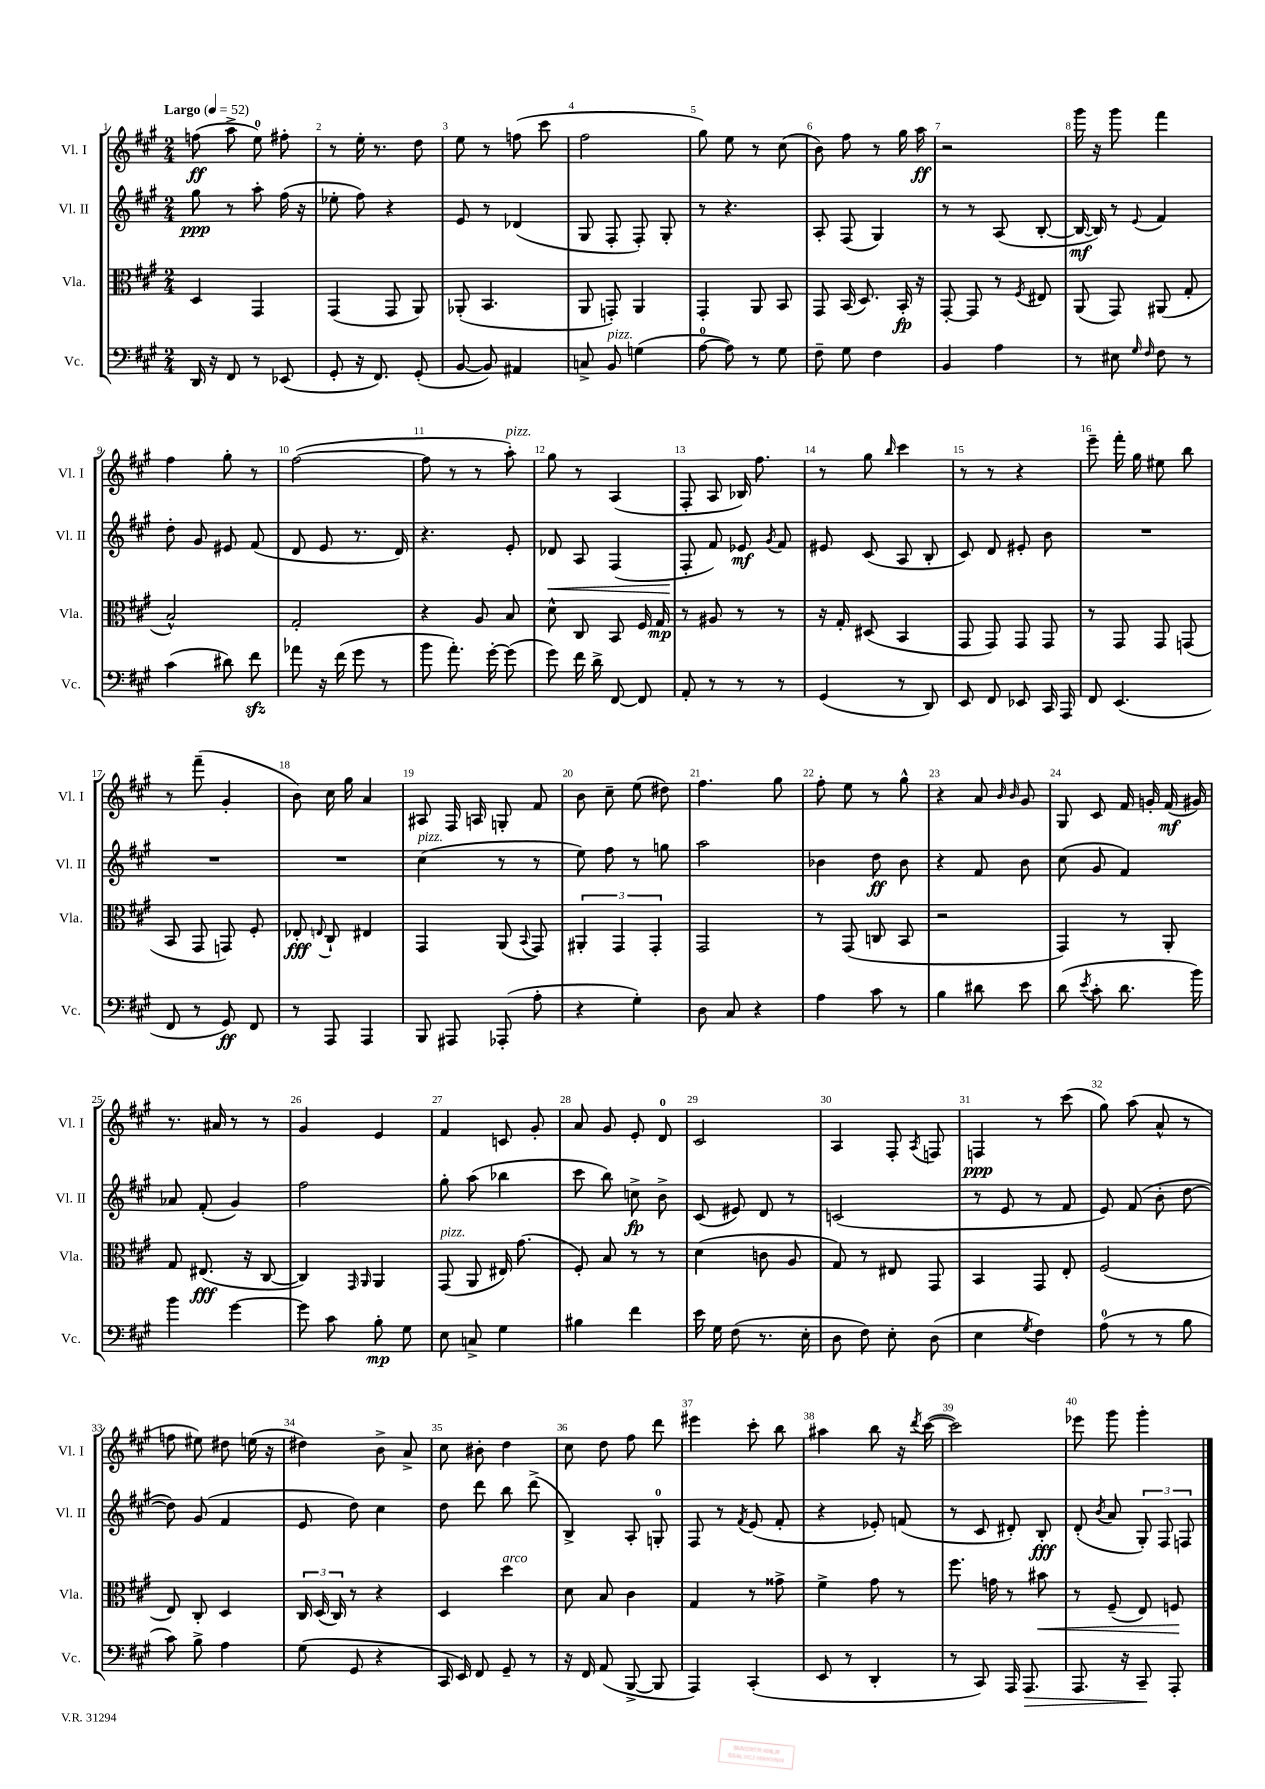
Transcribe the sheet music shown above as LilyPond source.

<<
\new StaffGroup <<
\new Staff = "s0" \with { instrumentName = "Vl. I" shortInstrumentName = "Vl. I" } {
    \clef treble \key a \major \numericTimeSignature \time 2/4 \tempo "Largo" 4 = 52
    \autoBeamOff f''8\ff( a''8-> e''8-0) fis''8-. |
    r8 e''16-. r8. d''8 |
    e''8 r8 f''8( cis'''8 |
    fis''2 |
    gis''8) e''8 r8 cis''8( |
    b'8) fis''8 r8 gis''16 a''16\ff |
    r2 |
    gis'''16 r16 gis'''8 fis'''4 |
    fis''4 gis''8-. r8 |
    fis''2~( |
    fis''8 r8 r8 a''8-.^\markup { \italic "pizz." }) |
    gis''8 r8 a4( |
    fis8-. a8 bes16) fis''8. |
    r8 gis''8 \grace { b''16 } cis'''4 |
    r8 r8 r4 |
    e'''8-- fis'''16-. gis''16 eis''8 b''8 |
    r8 fis'''8--( gis'4-. |
    b'8) cis''16 gis''16 a'4 |
    ais8 fis16 a16 g8-. fis'8 |
    b'8 cis''8-- e''8( dis''8) |
    fis''4. gis''8 |
    fis''8-. e''8 r8 gis''8-^ |
    r4 a'8 \grace { b'16 b'16 } gis'8 |
    gis8 cis'8 fis'16 g'16-. fis'16\mf( gis'16) |
    r8. ais'16 r8 r8 |
    gis'4 e'4 |
    fis'4 c'8 gis'8-. |
    a'8 gis'8 e'8-. d'8-0 |
    cis'2 |
    a4 fis8-. \acciaccatura { a8 } f8 |
    f4\ppp r8 cis'''8( |
    gis''8) a''8( a'8-^ r8 |
    f''8 eis''8) dis''8 e''16( r16 |
    dis''4) b'8-> a'8-> |
    cis''8 bis'8-. d''4 |
    cis''8 d''8 fis''8 d'''8 |
    eis'''4 cis'''8-. b''8 |
    ais''4 b''8 r16 \acciaccatura { d'''8 } cis'''16~( |
    cis'''2) |
    ees'''8 gis'''8 gis'''4-. \bar "|." |
}
\new Staff = "s1" \with { instrumentName = "Vl. II" shortInstrumentName = "Vl. II" } {
    \clef treble \key a \major \numericTimeSignature \time 2/4
    \autoBeamOff gis''8\ppp r8 a''8-. fis''16( r16 |
    ees''8-. fis''8) r4 |
    e'8 r8 des'4( |
    gis8 fis8-. fis8-.) gis8-. |
    r8 r4. |
    a8-. fis8( gis4) |
    r8 r8 a8( b8~-. |
    b16~\mf b16) r8 \appoggiatura { e'8 } fis'4 |
    d''8-. gis'8 eis'8 fis'8( |
    d'8 e'8 r8. d'16) |
    r4. e'8-. |
    des'8\< a8 fis4( |
    fis8-.\! fis'8) ees'8\mf \acciaccatura { gis'8 } fis'8 |
    eis'8 cis'8( a8 b8-. |
    cis'8) d'8 eis'8-. b'8 |
    R2 |
    R2 |
    R2 |
    cis''4^\markup { \italic "pizz." }( r8 r8 |
    e''8) fis''8 r8 g''8 |
    a''2 |
    bes'4 d''8\ff bes'8 |
    r4 fis'8 b'8 |
    cis''8( gis'8 fis'4) |
    aes'8 fis'8-.( gis'4) |
    fis''2 |
    gis''8-. a''8( bes''4 |
    cis'''8 b''8) c''8->\fp b'8-> |
    cis'8( eis'8) d'8 r8 |
    c'2( |
    r8 e'8 r8 fis'8 |
    e'8) fis'8( b'8-. d''8~ |
    d''8) gis'8( fis'4 |
    e'8 d''8) cis''4 |
    d''8 d'''8 b''8 d'''8->( |
    b4->) a8-. g8-0-. |
    fis8 r8 \acciaccatura { fis'8 } e'8( fis'8-. |
    r4 ees'8-.) f'8( |
    r8 cis'8 dis'8-.) b8-.\fff |
    d'8-.( \acciaccatura { b'8 } a'8 \tuplet 3/2 { gis8-.) fis8 f8 } \bar "|." |
}
\new Staff = "s2" \with { instrumentName = "Vla." shortInstrumentName = "Vla." } {
    \clef alto \key a \major \numericTimeSignature \time 2/4
    \autoBeamOff d4 gis,4 |
    gis,4( gis,8 a,8) |
    aes,8-.( b,4. |
    a,8 g,8-.) a,4 |
    gis,4-. a,8 b,8 |
    gis,8 b,16( d8.) b,16-.\fp r16 |
    gis,8~-. gis,8 r8 \acciaccatura { fis8 } eis8 |
    a,8( gis,8) ais,8( gis8-. |
    b2-^) |
    gis2-. |
    r4 a8 b8 |
    d'8-^ cis8 b,8 fis16 gis16\mp |
    r8 ais8 r8 r8 |
    r16 gis16-. dis8( b,4 |
    gis,8 gis,8) gis,8 gis,8 |
    r8 gis,8 gis,8 g,8( |
    b,8 gis,8 g,8) fis8-. |
    ees8-.\fff \appoggiatura { e8 } cis8-! eis4 |
    gis,4 a,8( \appoggiatura { b,8 } gis,8) |
    \tuplet 3/2 { ais,4-. gis,4 gis,4-. } |
    gis,2 |
    r8 gis,8( c8 b,8 |
    r2 |
    gis,4) r8 a,8-. |
    gis8 eis8.\fff( r16 cis8~ |
    cis4) \grace { gis,16 a,16 } a,4 |
    gis,8^\markup { \italic "pizz." }( a,8 eis16) gis'8.( |
    fis8-.) b8 r8 r8 |
    d'4( c'8 a8 |
    gis8) r8 eis8 gis,8 |
    b,4 gis,8 e8-. |
    fis2( |
    e8) cis8-. d4 |
    \tuplet 3/2 { cis16 d16( cis16) } r8 r4 |
    d4 d''4^\markup { \italic "arco" } |
    d'8 b8 cis'4 |
    gis4 r8 gisis'8-> |
    fis'4-> gis'8 r8 |
    fis''8. g'16 r8 bis'8\< |
    r8 fis8--( e8) f8\! \bar "|." |
}
\new Staff = "s3" \with { instrumentName = "Vc." shortInstrumentName = "Vc." } {
    \clef bass \key a \major \numericTimeSignature \time 2/4
    \autoBeamOff d,16 r16 fis,8 r8 ees,8( |
    gis,8-. r16 fis,8.) gis,8-.( |
    b,8~ b,8) ais,4 |
    c8-> b,8^\markup { \italic "pizz." } g4( |
    a8-0~ a8) r8 gis8 |
    fis8-- gis8 fis4 |
    b,4 a4 |
    r8 eis8 \grace { gis16 fis16 } fis8 r8 |
    cis'4( dis'8) fis'8\sfz |
    aes'8 r16 fis'16( gis'8 r8 |
    b'8 a'8.-.) gis'16~-. gis'8( |
    gis'8) fis'16 d'16-> fis,8~ fis,8 |
    a,8-. r8 r8 r8 |
    gis,4( r8 d,8) |
    e,8 fis,8 ees,8 cis,16 a,,16 |
    fis,8 e,4.( |
    fis,8 r8 gis,8\ff) fis,8 |
    r8 a,,8 a,,4 |
    b,,8 ais,,8 aes,,8-.( a8-. |
    r4 gis4-.) |
    d8 cis8 r4 |
    a4 cis'8 r8 |
    b4 dis'8 e'8 |
    d'8( \acciaccatura { e'8 } cis'8-. d'8. b'16) |
    b'4 gis'4~ |
    gis'8 cis'8 b8-.\mp gis8 |
    e8 c8-> gis4 |
    bis4 fis'4 |
    e'16 gis16 fis8( r8. e16-. |
    d8 fis8) e8-. d8( |
    e4 \acciaccatura { gis8 } fis4) |
    a8-0( r8 r8 b8 |
    cis'8) b8-> a4 |
    gis8( gis,8 r4 |
    cis,16 e,16) fis,8 gis,8-- r8 |
    r16 fis,16 a,8( b,,8~-> b,,8 |
    a,,4) cis,4-.( |
    e,8 r8 d,4-. |
    r8 cis,8) a,,16 a,,8.\> |
    a,,8. r16 cis,8--\! a,,8-. \bar "|." |
}
>>
>>
\layout { \context { \Score \override BarNumber.break-visibility = ##(#f #t #t) barNumberVisibility = #all-bar-numbers-visible } }
